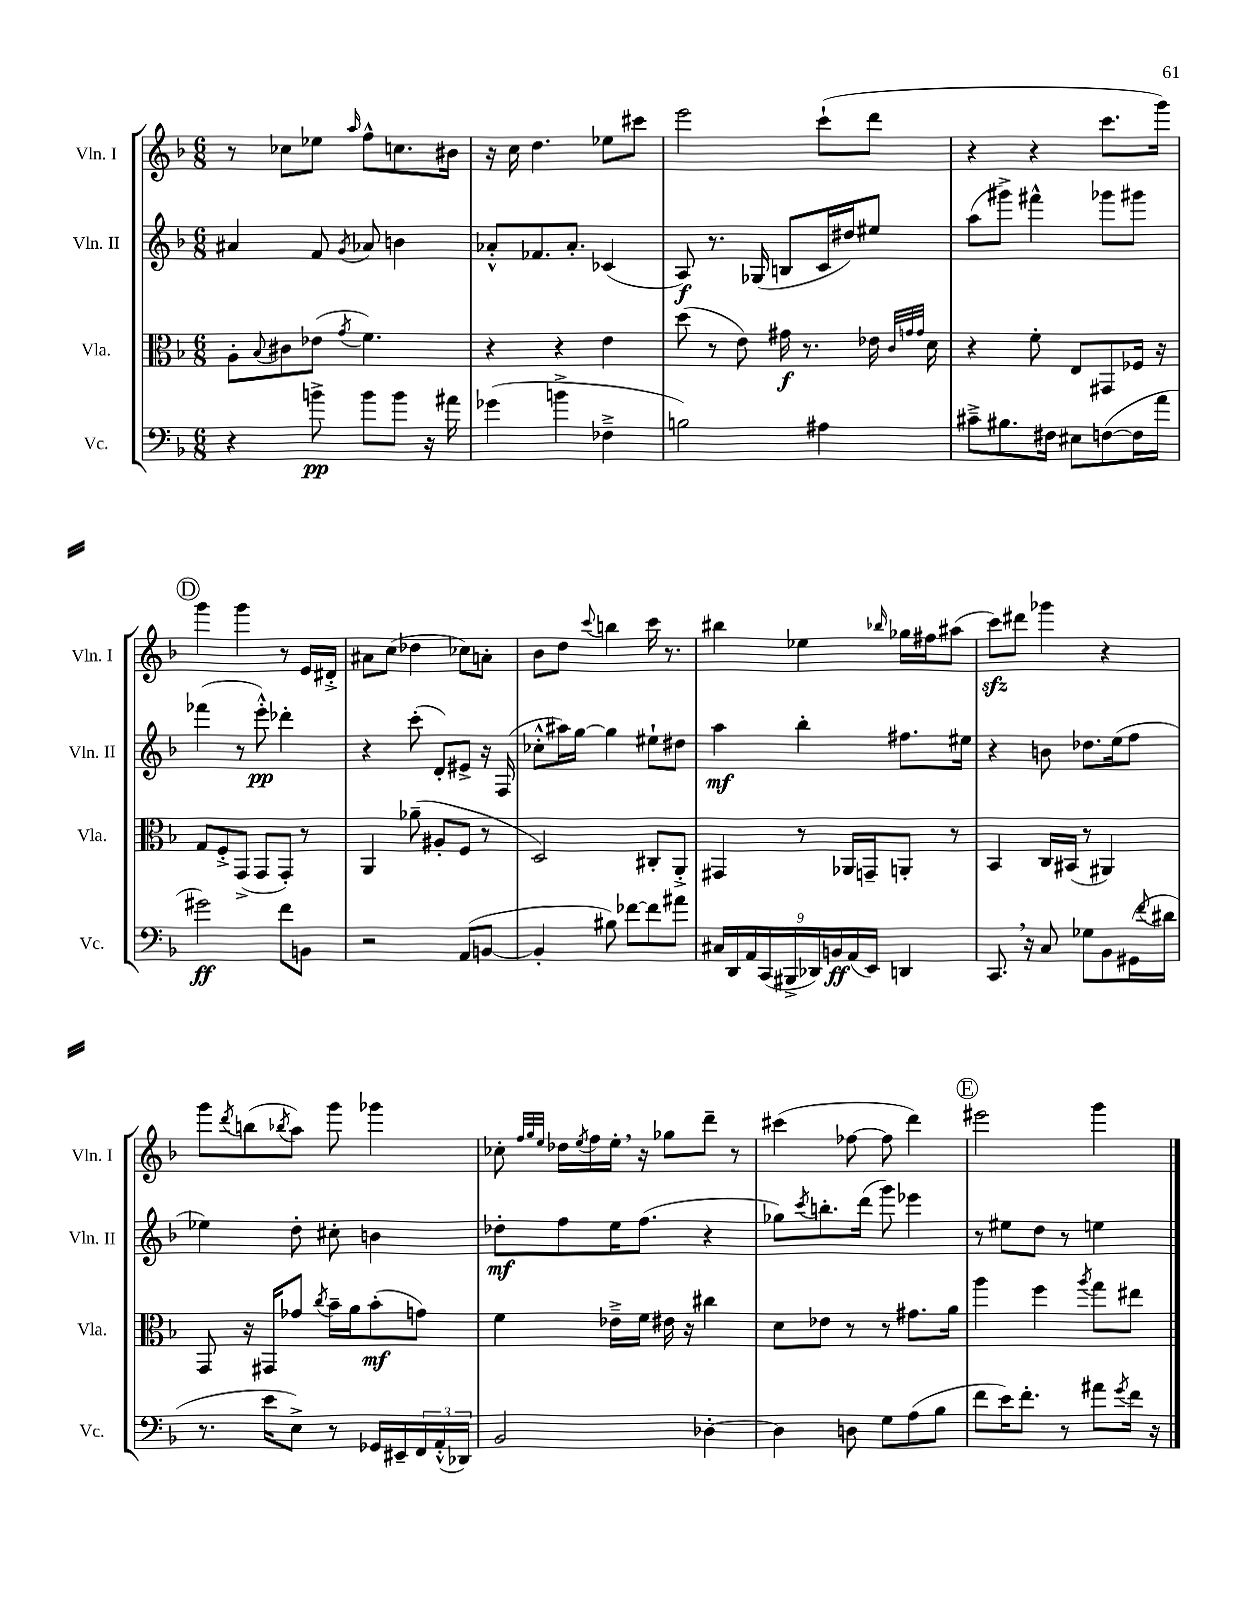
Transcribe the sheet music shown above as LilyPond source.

<<
\new StaffGroup <<
\new Staff = "s0" \with { instrumentName = "Vln. I" shortInstrumentName = "Vln. I" } {
    \clef treble \key f \major \numericTimeSignature \time 6/8
    r8 ces''8 ees''8 \grace { a''16 } f''8-^ c''8. bis'16 |
    r16 c''16 d''4. ees''8 cis'''8 |
    e'''2 c'''8-!( d'''8 |
    r4 r4 c'''8. g'''16) |
    \mark \markup { \circle "D" } g'''4 g'''4 r8 e'16 dis'16-.-> |
    ais'8 c''8( des''4 ces''8) a'8-. |
    bes'8 d''8 \appoggiatura { c'''8 } b''4 c'''16 r8. |
    bis''4 ees''4 \grace { bes''16 } ges''16 fis''16 ais''8( |
    c'''8\sfz) dis'''8 ges'''4 r4 |
    g'''8 \acciaccatura { d'''8 } b''8( \acciaccatura { bes''8 } a''8) g'''8 ges'''4 |
    ces''8-. \grace { f''32 g''32 e''32 } des''16 \acciaccatura { e''8 } f''16 e''16-. \breathe r16 ges''8 d'''8-- r8 |
    cis'''4( fes''8~ fes''8 d'''4) |
    \mark \markup { \circle "E" } eis'''2 g'''4 \bar "|." |
}
\new Staff = "s1" \with { instrumentName = "Vln. II" shortInstrumentName = "Vln. II" } {
    \clef treble \key f \major \numericTimeSignature \time 6/8
    ais'4 f'8 \acciaccatura { g'8 } aes'8 b'4 |
    aes'8-.-^ fes'8. aes'8.-. ces'4( |
    a8\f) r8. ges16( b8 c'16 dis''16) eis''8 |
    a''8( gis'''8->) fis'''4-^ ges'''8 gis'''8 |
    \mark \markup { \circle "D" } fes'''4( r8 e'''8-.-^\pp) des'''4-. |
    r4 c'''8-.( d'8-.) eis'8-> r16 f16( |
    ces''8-.-^ ais''16) g''16~ g''4 eis''8-! dis''8 |
    a''4\mf bes''4-. fis''8. eis''16 |
    r4 b'8 des''8. e''16( f''8 |
    ees''4) d''8-. cis''8-. b'4 |
    des''8-.\mf f''8 e''16 f''8.( r4 |
    ges''8) \acciaccatura { c'''8 } b''8.-. d'''16( g'''8) ees'''4 |
    \mark \markup { \circle "E" } r8 eis''8 d''8 r8 e''4 \bar "|." |
}
\new Staff = "s2" \with { instrumentName = "Vla." shortInstrumentName = "Vla." } {
    \clef alto \key f \major \numericTimeSignature \time 6/8
    a8-. \appoggiatura { bes8 } cis'8 ees'8( \acciaccatura { g'8 } f'4.) |
    r4 r4 e'4 |
    d''8( r8 e'8) gis'16\f r8. ees'16 \grace { c'32 g'32 g'32 } d'16 |
    r4 f'8-. e8 gis,8 fes16 r16 |
    \mark \markup { \circle "D" } g8 f8-.-> g,8->( g,8 g,8-.) r8 |
    a,4 aes'8--( ais8-. f8 r8 |
    d2) cis8-. a,8-.-> |
    gis,4 r8 aes,16 g,16-- a,8-. r8 |
    bes,4 c16 bis,16( r8 ais,4) |
    g,8 r16 gis,16 ges'8 \acciaccatura { c''8 } bes'16-- a'16 bes'8-.\mf( g'8) |
    f'4 ees'16---> f'16 eis'16 r16 cis''4 |
    d'8 ees'8 r8 r8 gis'8. a'16 |
    \mark \markup { \circle "E" } a''4 f''4 \acciaccatura { a''8 } g''8 eis''8 \bar "|." |
}
\new Staff = "s3" \with { instrumentName = "Vc." shortInstrumentName = "Vc." } {
    \clef bass \key f \major \numericTimeSignature \time 6/8
    r4 b'8->\pp b'8 b'8 r16 ais'16 |
    ges'4( b'4-> fes4---> |
    b2) ais4 |
    cis'8---> bis8. fis16 eis8 f8~( f16 a'16 |
    \mark \markup { \circle "D" } gis'2\ff) f'8 b,8 |
    r2 a,8( b,8~ |
    b,4-. bis8) fes'8~ fes'8 ais'8 |
    \tuplet 9/8 { cis16 d,16 a,16 c,16( bis,,16-> des,16) b,16\ff a,16( e,16) } d,4 |
    c,8. \breathe r16 c8 ges8 bes,8 gis,16( \appoggiatura { f'8 } dis'16 |
    r8. e'16 e8->) r8 ges,16 eis,16-- \tuplet 3/2 { f,16 a,16-.-^( des,16) } |
    bes,2 des4~-. |
    des4 d8 g8 a8( bes8 |
    \mark \markup { \circle "E" } f'8 e'16) f'8.-. r8 ais'8 \acciaccatura { g'8 } f'16 r16 \bar "|." |
}
>>
>>
\layout { \context { \Score \remove "Bar_number_engraver" } }
